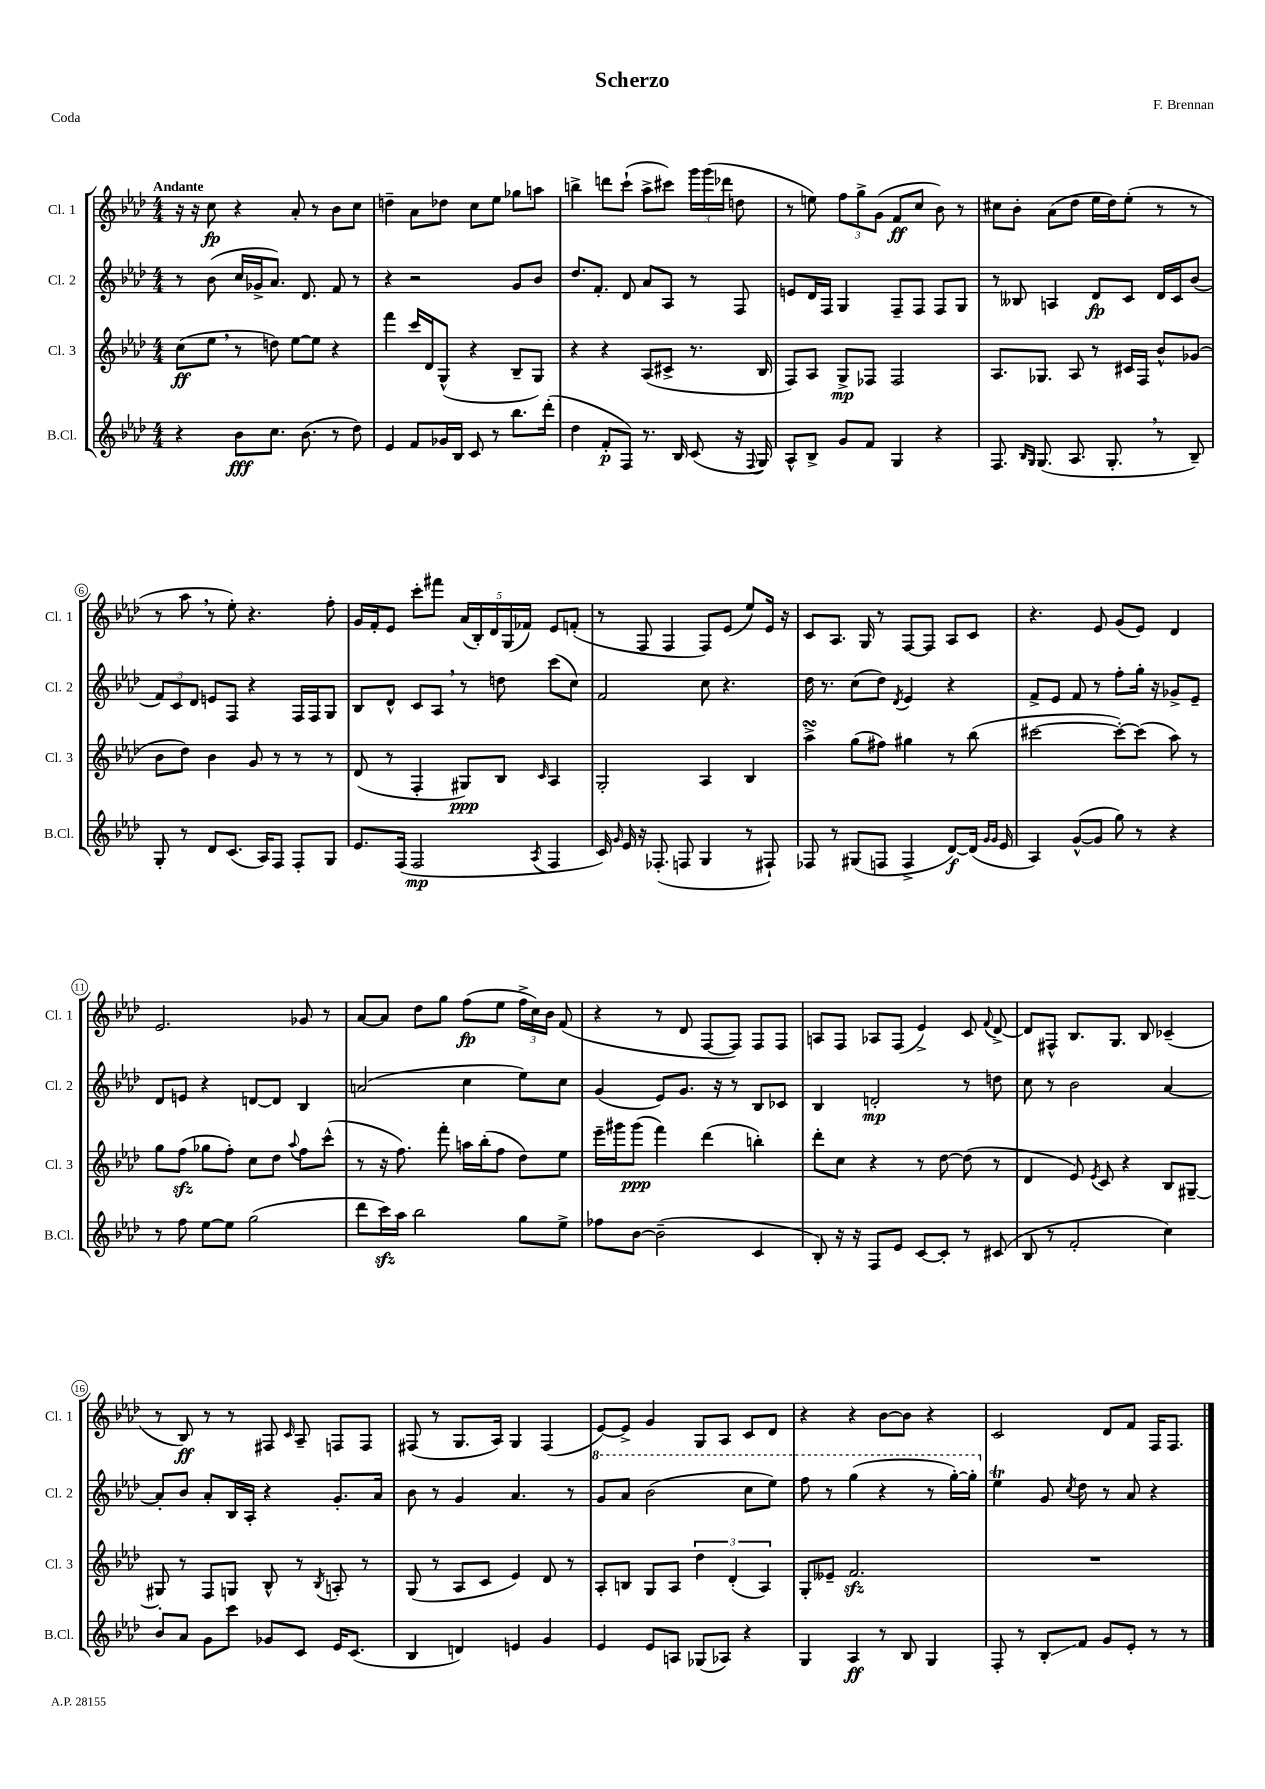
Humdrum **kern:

**kern	**kern	**kern	**kern
*staff4	*staff3	*staff2	*staff1
*clefG2	*clefG2	*clefG2	*clefG2
*k[b-e-a-d-]	*k[b-e-a-d-]	*k[b-e-a-d-]	*k[b-e-a-d-]
*M4/4	*M4/4	*M4/4	*M4/4
4r	(8cc	8r	16r
.	.	.	16r
.	8ee-	(8b-	8cc
8b-	8r	16cc	4r
.	.	16g-^	.
8.cc	8dd)	8.a-)	.
.	[8ee-	.	8a-'
(8.b-	.	8.d-	.
.	8ee-]	.	8r
8r	4r	8f	8b-
8dd-)	.	8r	8cc
=	=	=	=
4e-	4fff	4r	4dd~
8f	16ccc	2r	8a-
.	16d-	.	.
16g-	(8G^^	.	8dd-
16B-	.	.	.
8c	4r	.	8cc
8r	.	.	8ee-
8.bb-	8B-~	8g	8gg-
.	8G)	8b-	8aa
(16ddd-'	.	.	.
=	=	=	=
4dd-	4r	8.dd-	4bb^
.	.	8.f'	.
8f'	4r	.	8ddd
8F)	.	8d-	(8ccc`
8.r	(8A-	8a-	8aa-^
.	8c#^	8A-	8ccc#)
16B-	.	.	.
(8c	8.r	8r	24ggg
.	.	.	(24ggg
.	.	.	24ddd-
16r	.	8F	8dd
8qqF	.	.	.
16G)	16B-	.	.
=	=	=	=
8A-^^	8F)	8e	8r
8B-^	8A-	16d-	8ee)
.	.	16F	.
8g	8G^	4G	12ff
.	.	.	12gg^
8f	8F-	.	.
.	.	.	(12g
4G	2F-	8F~	8f
.	.	8F	8cc
4r	.	8F	8b-)
.	.	8G	8r
=	=	=	=
8.F	8.A-	8r	8cc#
.	.	8B--	8b-'
16qqB-	.	.	.
16qqG	.	.	.
(8.G	8.G-	.	.
.	.	4A	(8a-
8.A-	8A-	.	8dd-
.	8r	8d-	16ee-
8.G'	.	.	16dd-)
.	16c#	8c	(8ee-'
.	16F	.	.
8r	8b-^^	16d-	8r
.	.	16c	.
8B-~)	(8g-	(8b-	8r
=	=	=	=
8G'	8b-	12f)	8r
.	.	12c	.
8r	8dd-)	.	8aa-
.	.	12d-	.
8d-	4b-	8e	8r
(8.c	.	8F	8ee-')
.	8g	4r	4.r
16A-)	.	.	.
8F	8r	.	.
8F'	8r	16F	.
.	.	16F	.
8G	8r	8G	8ff'
=	=	=	=
8.e-	(8d-	8B-	16g
.	.	.	16f'
.	8r	8d-^^	8e-
(16F	.	.	.
2F	4F'	8c	8ccc'
.	.	8A-	8fff#
.	8G#)	8r	(20a-
.	.	.	20B-')
.	.	.	20d-
.	8B-	8dd	.
.	.	.	(20G
.	.	.	20f-)
8qA-	16qqc	.	.
4F	4A-	(8ccc	8e-
.	.	8cc)	(8f'
=	=	=	=
16c)	2G'	2f	8r
16qqg	.	.	.
16e-	.	.	.
16r	.	.	8F
(8.F-'	.	.	.
.	.	.	4F
8F	.	.	.
4G	4A-	8cc	8F)
.	.	4.r	(8e-
8r	4B-	.	8ee-)
8F#`)	.	.	16e-
.	.	.	16r
=	=	=	=
8F-	4aa-^	16dd-	8c
.	.	8.r	.
8r	.	.	8.A-
(8G#	(8gg	(8cc	.
.	.	.	16G
8F	8ff#)	8dd-)	8r
.	.	8qd-	.
4F^	4gg#	4e-	[8F
.	.	.	8F]
[8d-)	8r	4r	8A-
(16d-]	(8bb-	.	8c
16qqg	.	.	.
16qqg	.	.	.
16e-	.	.	.
=	=	=	=
4A-)	[2ccc#	8f^	4.r
.	.	8e-	.
([8g^^	.	8f	.
8g]	.	8r	8e-
8gg)	8ccc#'_)	8ff'	(8g
8r	(8ccc#]	16gg'	8e-)
.	.	16r	.
4r	8aa-)	8g-^	4d-
.	8r	8e-~	.
=	=	=	=
8r	8gg	8d-	2.e-
8ff	(8ff	8e	.
[8ee-	8gg-	4r	.
8ee-]	8ff')	.	.
(2gg	8cc	[8d	.
.	8dd-	8d]	.
.	8qqaa-	.	.
.	8ff	4B-	8g-
.	(8ccc^^	.	8r
=	=	=	=
8ddd-	8r	(2a	[8a-
16ccc)	16r	.	8a-]
16aa-	8.ff)	.	.
2bb-	.	.	8dd-
.	8fff'	.	8gg
.	16aa	4cc	(8ff
.	(16bb-'	.	.
.	8ff	.	8ee-
8gg	8dd-)	8ee-)	24ff^
.	.	.	24cc)
.	.	.	24b-
8ee-^	8ee-	8cc	(8f
=	=	=	=
8ff-	16eee-~	(4g	4r
.	16ggg#	.	.
[8b-	(8ggg#	.	.
(2b-~]	4fff)	8e-)	8r
.	.	8.g	8d-
.	(4ddd-	.	[8F
.	.	16r	.
.	.	8r	8F])
4c	4bb')	8B-	8F
.	.	8c-	8F
=	=	=	=
8B-')	8ddd-'	4B-	8A
16r	8cc	.	8F
16r	.	.	.
8F	4r	2d'	8A-
8e-	.	.	(8F
[8c	8r	.	4e-^)
8c']	[8dd-	.	.
8r	(8dd-]	8r	8c
.	.	.	8qqf
(8c#	8r	8dd	[8d-^
=	=	=	=
8B-	4d-	8cc	8d-]
8r	.	8r	8F#^^
2f'	8e-)	2b-	8.B-
.	8qe-	.	.
.	8c	.	.
.	.	.	8.G
.	4r	.	.
.	.	.	8B-
4cc)	8B-	[4a-	(4c-~
.	[8G#~	.	.
=	=	=	=
8b-	8G#']	8a-']	8r
8a-	8r	8b-	8B-)
8g	8F	8a-'	8r
8ccc	8G	16B-	8r
.	.	16A-'	.
8g-	8B-^^	4r	8F#
.	.	.	16qqc
8c	8r	.	8A-~
.	8qB-	.	.
16e-	8A'	8.g'	8F
(8.c	.	.	.
.	8r	.	8F
.	.	16a-	.
=	=	=	=
4B-	(8G	8b-	(8F#
.	8r	8r	8r
4d)	8A-	4g	8.G
.	8c	.	.
.	.	.	16A-)
4e	4e-)	4.a-	4G
4g	8d-	.	(4F#
.	8r	8r	.
=	=	=	=
4e-	8A-'	8gg	[8e-)
.	8B	8aa-	8e-^]
8e-	8G	(2bb-	4g
8A	8A-	.	.
(8G-	6dd-	.	8G
8A-)	.	.	8A-
.	(6d-'	.	.
4r	.	8ccc	8c
.	6A-)	.	.
.	.	8eee-)	8d-
=	=	=	=
4G	8G'	8fff	4r
.	8e--~	8r	.
4A-	2.f	(4ggg	4r
8r	.	4r	[8b-
8B-	.	.	8b-]
4G	.	8r	4r
.	.	[16ggg')	.
.	.	16ggg']	.
=	=	=	=
8F'	1r	4ee-	2c
8r	.	.	.
8B-'	.	8g	.
.	.	8qcc	.
8f	.	8dd-	.
8g	.	8r	8d-
8e-'	.	8a-	8f
8r	.	4r	16F
.	.	.	8.F
8r	.	.	.
==	==	==	==
*-	*-	*-	*-
